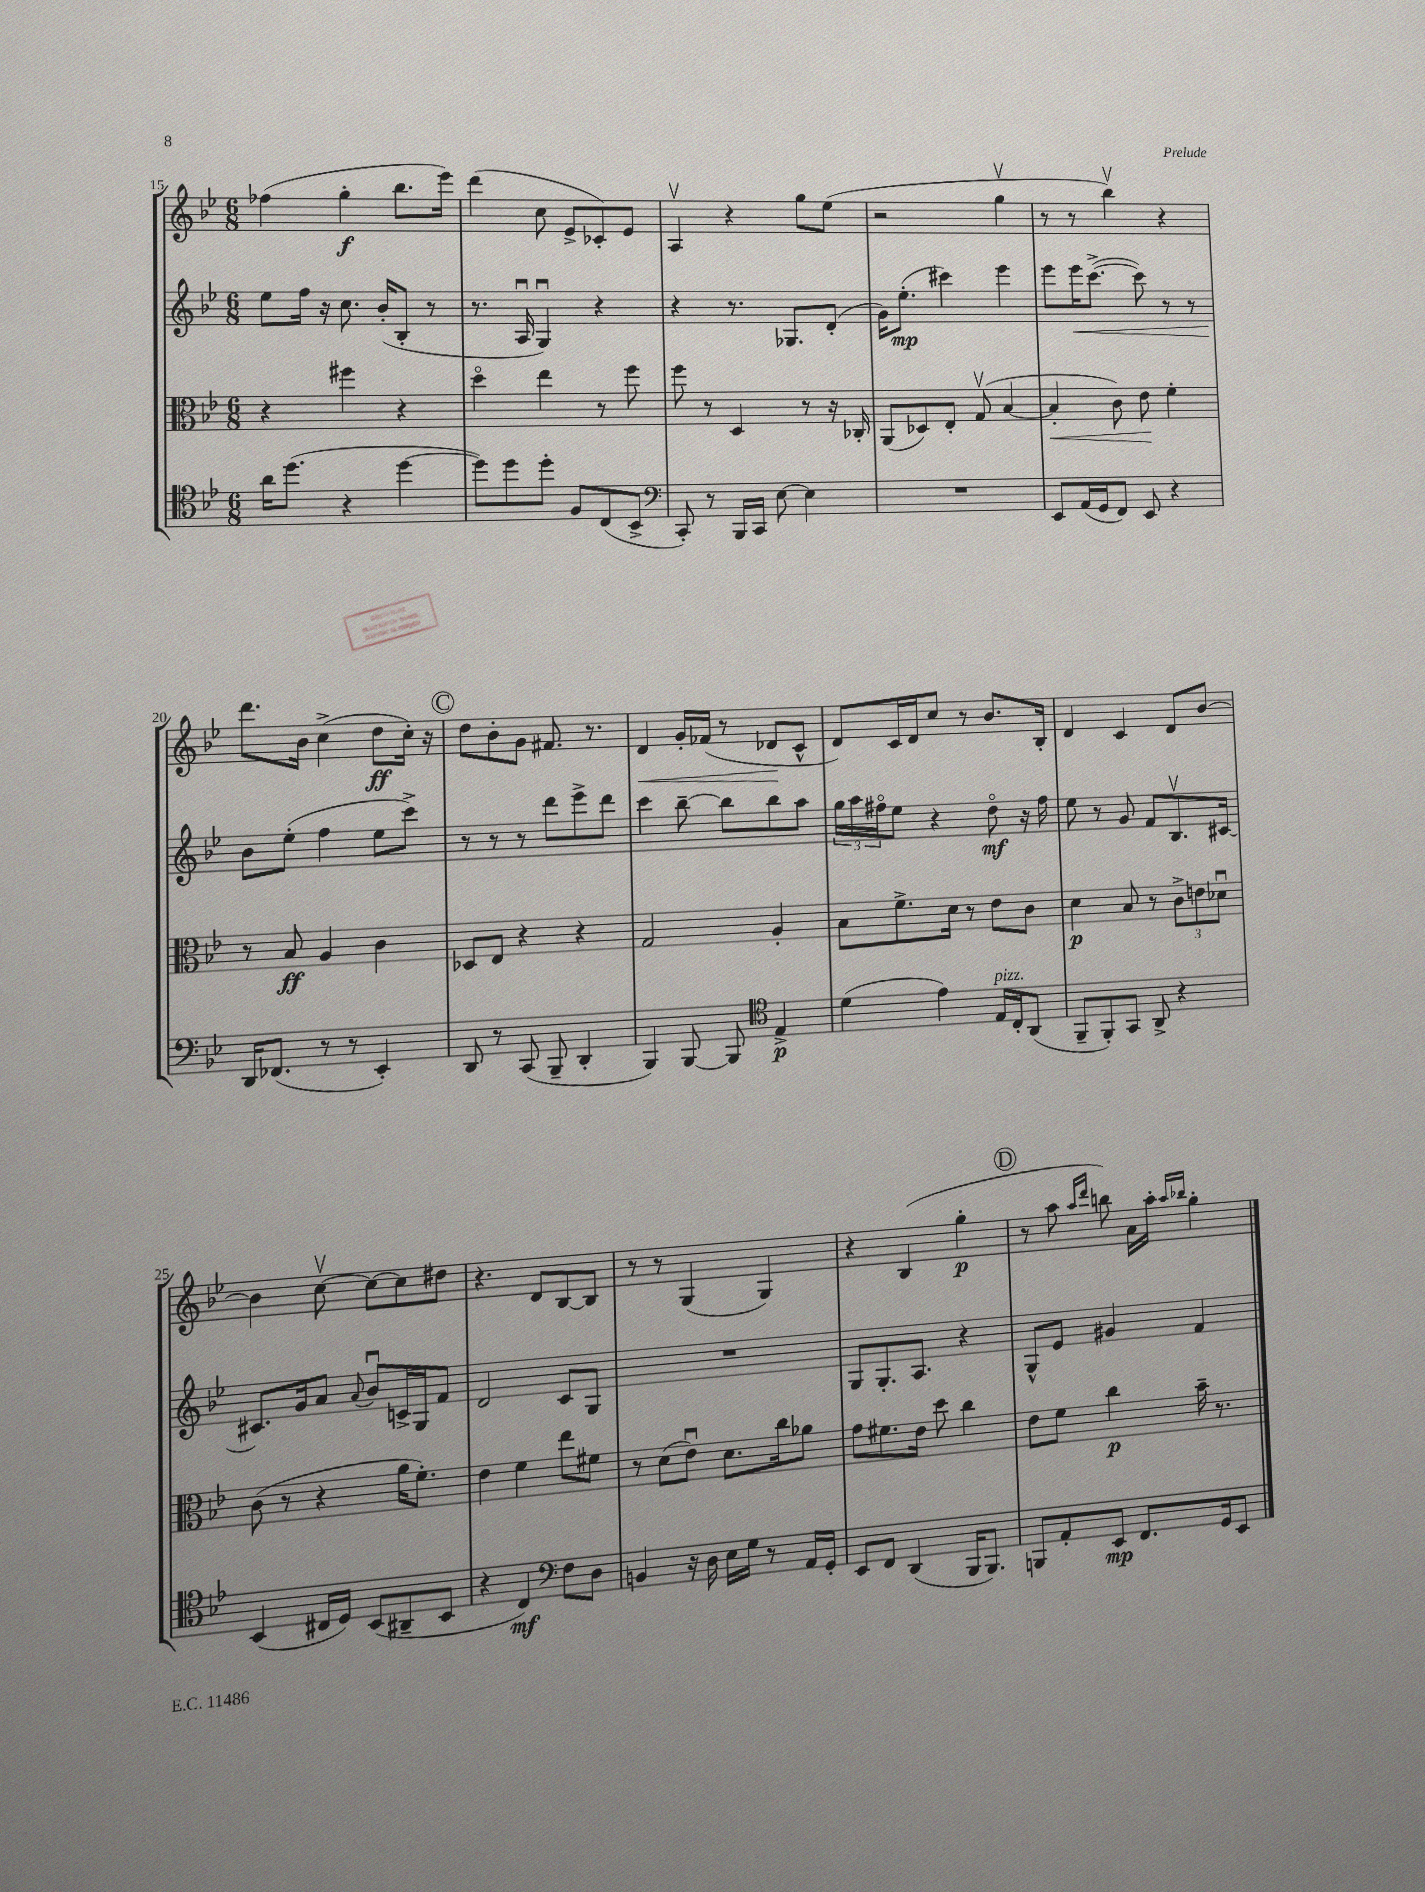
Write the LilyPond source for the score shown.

<<
\new StaffGroup <<
\new Staff = "s0" {
    \clef treble \key bes \major \numericTimeSignature \time 6/8
    fes''4( g''4-.\f bes''8. ees'''16) |
    d'''4( c''8 ees'8-> ces'8-.) ees'8 |
    a4\upbow r4 g''8 ees''8( |
    r2 g''4\upbow |
    r8 r8 bes''4\upbow) r4 |
    d'''8. bes'16 c''4->( d''8\ff c''16-.) r16 |
    \mark \markup { \circle "C" } d''8 bes'8-. g'8 fis'8. r8. |
    d'4\< g'16-. fes'16( r8 des'8\! c'8-^ |
    d'8) c'16 d'16 c''8 r8 bes'8. bes16-. |
    d'4 c'4 d'8 bes'8~ |
    bes'4 c''8~\upbow c''8~ c''8 dis''8 |
    r4. d'8 bes8~ bes8 |
    r8 r8 g4( g4) |
    r4 bes4( g''4-.\p |
    \mark \markup { \circle "D" } r8 a''8 \grace { a''16 d'''16 } b''8) a'16 a''16-. \grace { a''16 bes''16 } g''4-. \bar "|." |
}
\new Staff = "s1" {
    \clef treble \key bes \major \numericTimeSignature \time 6/8
    ees''8 f''16 r16 c''8. bes'16-.( bes8-. r8 |
    r8. a16\downbow g4\downbow) r4 |
    r4 r8. ges8. d'8-.( |
    g'16) ees''8.-.\mp( cis'''4) ees'''4 |
    ees'''8 ees'''16\< c'''8.~->( c'''8) r8 r8 |
    bes'8\! ees''8-.( f''4 ees''8 c'''8->) |
    \mark \markup { \circle "C" } r8 r8 r8 d'''8 ees'''8-> d'''8 |
    c'''4 bes''8~-- bes''8 bes''8 a''8 |
    \tuplet 3/2 { g''16 a''16 fis''16\flageolet } ees''8 r4 d''8\flageolet\mf r16 fis''16 |
    ees''8 r8 g'8 f'8 bes8.\upbow cis'16~ |
    cis'8. g'16 a'8 \appoggiatura { a'8 } bes'8\downbow c'16-> g16 f'8 |
    d'2 c'8 g8 |
    R2. |
    g8 g8.-. a8. r4 |
    \mark \markup { \circle "D" } g8-^ ees'8 gis'4 f'4 \bar "|." |
}
\new Staff = "s2" {
    \clef alto \key bes \major \numericTimeSignature \time 6/8
    r4 fis''4 r4 |
    d''4\flageolet ees''4 r8 f''8 |
    f''8 r8 d4 r8 r16 ces16-. |
    a,8( des8) ees8-. g8\upbow( bes4~ |
    bes4-.\< c'8) ees'8\! f'4-. |
    r8 bes8\ff a4 c'4 |
    \mark \markup { \circle "C" } des8 ees8 r4 r4 |
    g2 a4-. |
    bes8 f'8.-> d'16 r8 ees'8 c'8 |
    d'4\p bes8 r8 \tuplet 3/2 { c'8-> e'8 des'8\downbow } |
    c'8( r8 r4 a'16 f'8.-.) |
    ees'4 f'4 ees''8 fis'8 |
    r8 d'8( ees'8\downbow) d'8. c''16 aes'8 |
    g'8 fis'8. ees'16 d''8 c''4 |
    \mark \markup { \circle "D" } ees'8 f'8 c''4\p bes'16-- r8. \bar "|." |
}
\new Staff = "s3" {
    \clef tenor \key bes \major \numericTimeSignature \time 6/8
    a'16 d''8.( r4 d''4~ |
    d''8) d''8 d''8-. f8 c8( bes,8-> |
    \clef bass c,8-.) r8 bes,,16 c,16 ees8~ ees4 |
    R2. |
    ees,8 a,16( g,16 f,8) ees,8 r4 |
    d,16 fes,8.( r8 r8 ees,4-.) |
    \mark \markup { \circle "C" } d,8 r8 c,8( bes,,8-- d,4-. |
    bes,,4) bes,,8~ bes,,8 \clef tenor ees4->\p |
    d'4( ees'4) ees16^\markup { \italic "pizz." } c16-. a,8( |
    f,8-- f,8-.) g,8 a,8-> r4 |
    bes,4( cis16 d16) bes,8( ais,8-- bes,8 |
    r4 c4\mf) \clef bass f8 d8 |
    b,4 r16 d16 ees16 g16 r8 a,16 g,16-. |
    ees,8 f,8 d,4( bes,,16 bes,,8.) |
    \mark \markup { \circle "D" } b,,8 a,8-. ees,8\mp f,8. g,16 ees,8 \bar "|." |
}
>>
>>
\layout { \context { \Score currentBarNumber = #15 } }
